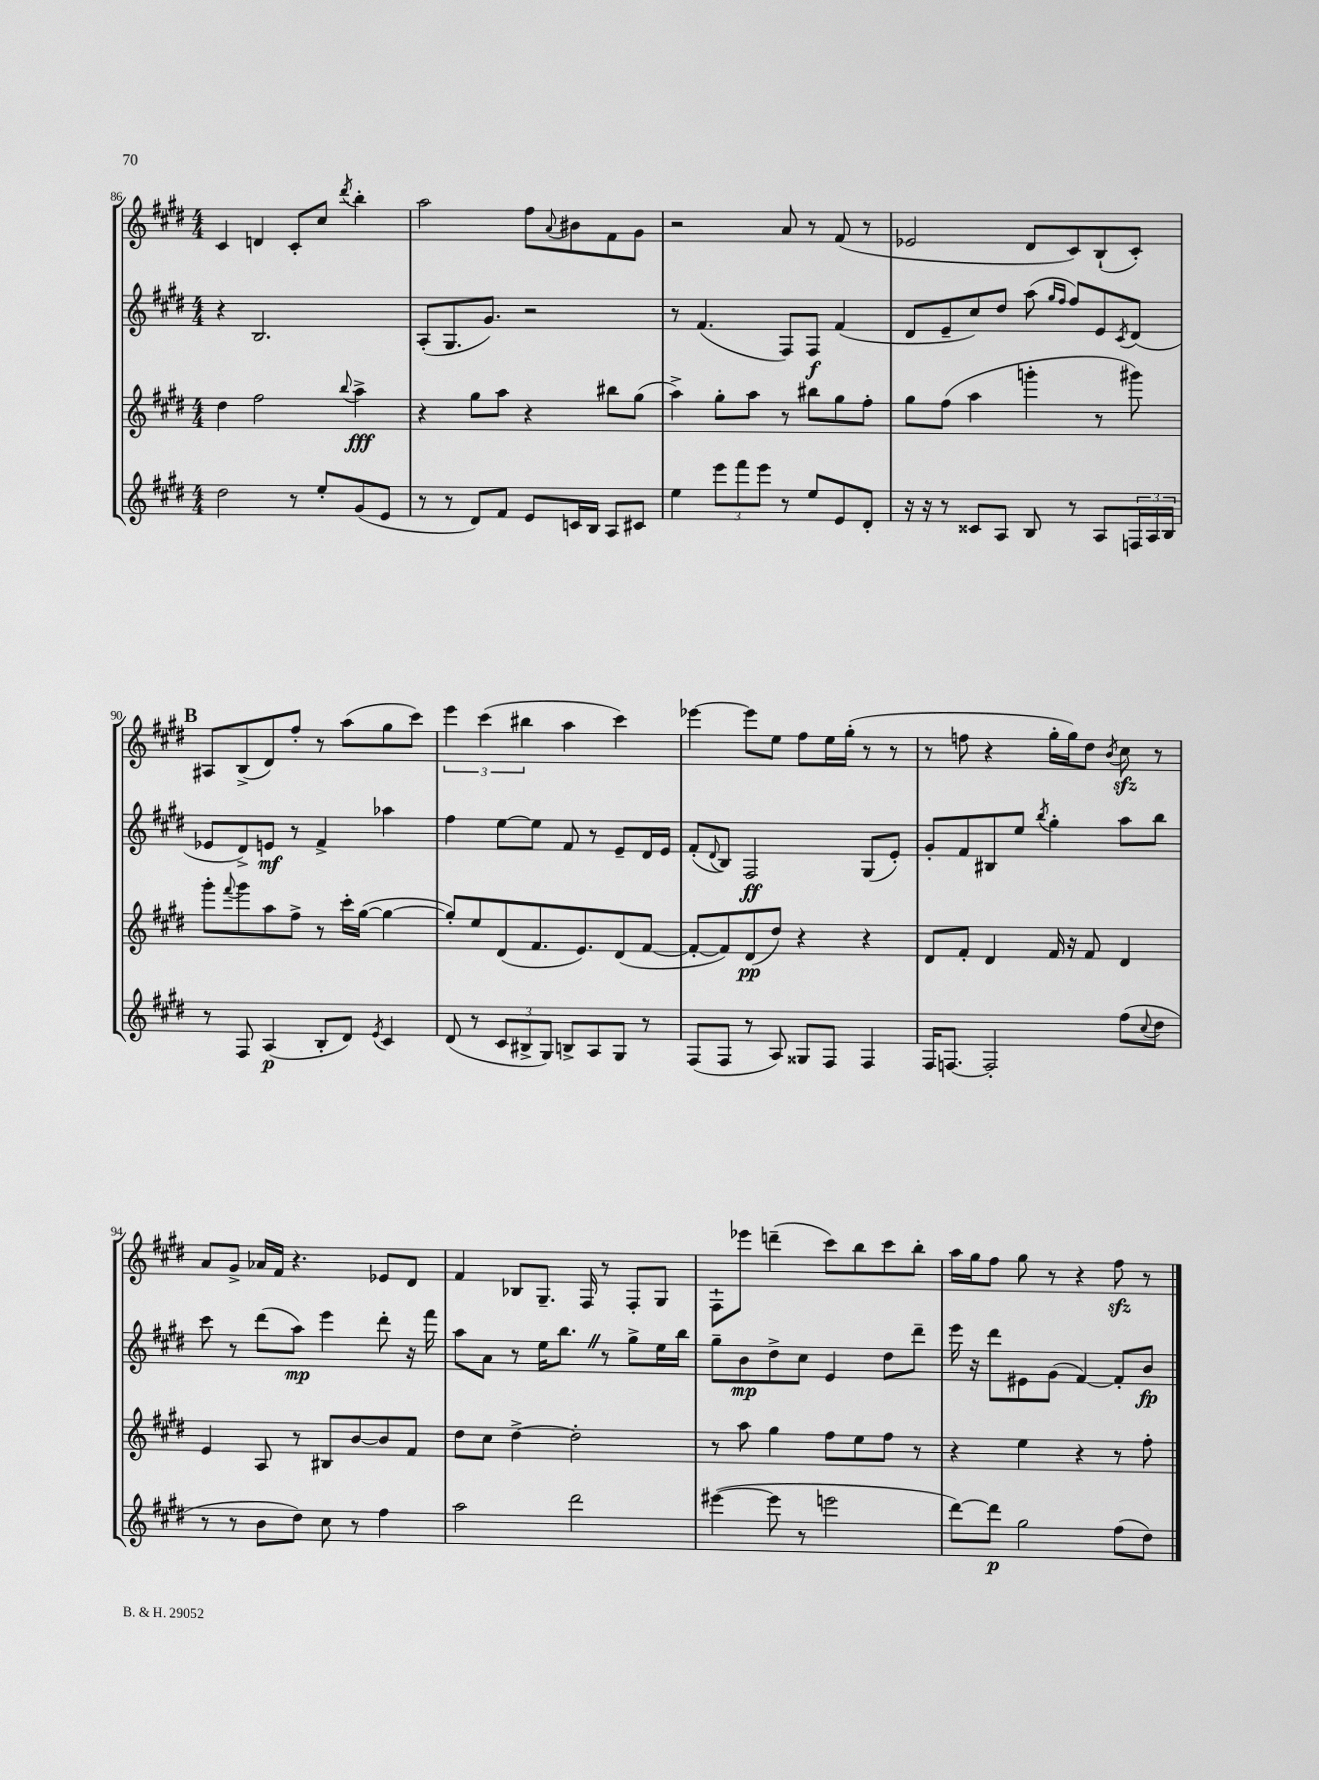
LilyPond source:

<<
\new StaffGroup <<
\new Staff = "s0" {
    \clef treble \key e \major \numericTimeSignature \time 4/4
    cis'4 d'4 cis'8-. cis''8 \acciaccatura { dis'''8 } b''4-. |
    a''2 fis''8 \appoggiatura { a'8 } bis'8 fis'8 gis'8 |
    r2 a'8 r8 fis'8( r8 |
    ees'2 dis'8 cis'8) b8-!( cis'8-.) |
    \mark \markup { \bold "B" } ais8 b8->( dis'8) fis''8-. r8 a''8( gis''8 cis'''8) |
    \tuplet 3/2 { e'''4 cis'''4( bis''4 } a''4 cis'''4) |
    ees'''4~ ees'''8 e''8 fis''8 e''16 gis''16-.( r8 r8 |
    r8 f''8 r4 gis''16-. gis''16) dis''8 \acciaccatura { b'8 } cis''8\sfz r8 |
    a'8 gis'8-> aes'16 fis'16 r4. ees'8 dis'8 |
    fis'4 bes8 gis8.-- fis16 r8 fis8-. gis8 |
    fis8-! ees'''8 d'''4--( cis'''8) b''8 cis'''8 b''8-. |
    a''16 gis''16 fis''8 gis''8 r8 r4 fis''8\sfz r8 \bar "|." |
}
\new Staff = "s1" {
    \clef treble \key e \major \numericTimeSignature \time 4/4
    r4 b2. |
    a8-.( gis8. gis'8.) r2 |
    r8 fis'4.( fis8) fis8\f fis'4( |
    dis'8 e'8-- cis''8) dis''8 a''8( \grace { gis''16 fis''16 } fis''8) e'8 \acciaccatura { cis'8 } dis'8( |
    \mark \markup { \bold "B" } ees'8 dis'8->) e'8\mf r8 fis'4-> aes''4 |
    fis''4 e''8~ e''8 fis'8 r8 e'8-- dis'16 e'16 |
    fis'8-.( \appoggiatura { dis'8 } b8) fis2\ff gis8( e'8-.) |
    gis'8-. fis'8 bis8 e''8 \acciaccatura { b''8 } gis''4-. a''8 b''8 |
    cis'''8 r8 dis'''8( a''8\mp) e'''4 dis'''8-. r16 fis'''16 |
    a''8 a'8 r8 e''16 b''8. \once \override BreathingSign.text = \markup { \musicglyph "scripts.caesura.straight" } \breathe r8 gis''8-> e''16 b''16 |
    gis''8-- b'8\mp dis''8-> cis''8 e'4 dis''8 dis'''8-- |
    e'''16 r16 dis'''8 eis'8 gis'8( fis'4~) fis'8-. b'8\fp \bar "|." |
}
\new Staff = "s2" {
    \clef treble \key e \major \numericTimeSignature \time 4/4
    dis''4 fis''2 \appoggiatura { b''8 } a''4->\fff |
    r4 gis''8 a''8 r4 bis''8 gis''8( |
    a''4->) gis''8-. a''8 r8 bis''8 gis''8 fis''8-. |
    gis''8 fis''8( a''4 g'''4-. r8 gis'''8) |
    \mark \markup { \bold "B" } gis'''8-. \appoggiatura { fis'''8 } gis'''8 a''8 fis''8-> r8 cis'''16-. gis''16~( gis''4~ |
    gis''8-.) e''8 dis'8( fis'8. e'8.) dis'8( fis'8~ |
    fis'8~-. fis'8) dis'8\pp( dis''8) r4 r4 |
    dis'8 fis'8-. dis'4 fis'16 r16 fis'8 dis'4 |
    e'4 a8 r8 bis8 b'8~ b'8 fis'8 |
    dis''8 cis''8 dis''4~-> dis''2-. |
    r8 a''8 gis''4 fis''8 e''8 fis''8 r8 |
    r4 e''4 r4 r8 fis''8-. \bar "|." |
}
\new Staff = "s3" {
    \clef treble \key e \major \numericTimeSignature \time 4/4
    dis''2 r8 e''8-. gis'8( e'8 |
    r8 r8 dis'8) fis'8 e'8 c'16 b16 a8 cis'8 |
    e''4 \tuplet 3/2 { e'''8 fis'''8 e'''8 } r8 e''8 e'8 dis'8-. |
    r16 r16 r8 cisis'8 a8 b8 r8 a8 \tuplet 3/2 { f16 a16 b16 } |
    \mark \markup { \bold "B" } r8 fis8 a4\p( b8-. dis'8) \acciaccatura { e'8 } cis'4 |
    dis'8( r8 \tuplet 3/2 { cis'8 bis8-> gis8) } b8-> a8 gis8 r8 |
    fis8( fis8 r8 a8) gisis8 fis8 fis4 |
    fis16 f8.~ f2-. fis''8( \appoggiatura { cis''8 } dis''8 |
    r8 r8 b'8 dis''8) cis''8 r8 fis''4 |
    a''2 dis'''2 |
    eis'''4~( eis'''8 r8 e'''2 |
    dis'''8~) dis'''8\p gis''2 fis''8( dis''8) \bar "|." |
}
>>
>>
\layout { \context { \Score currentBarNumber = #86 } }
